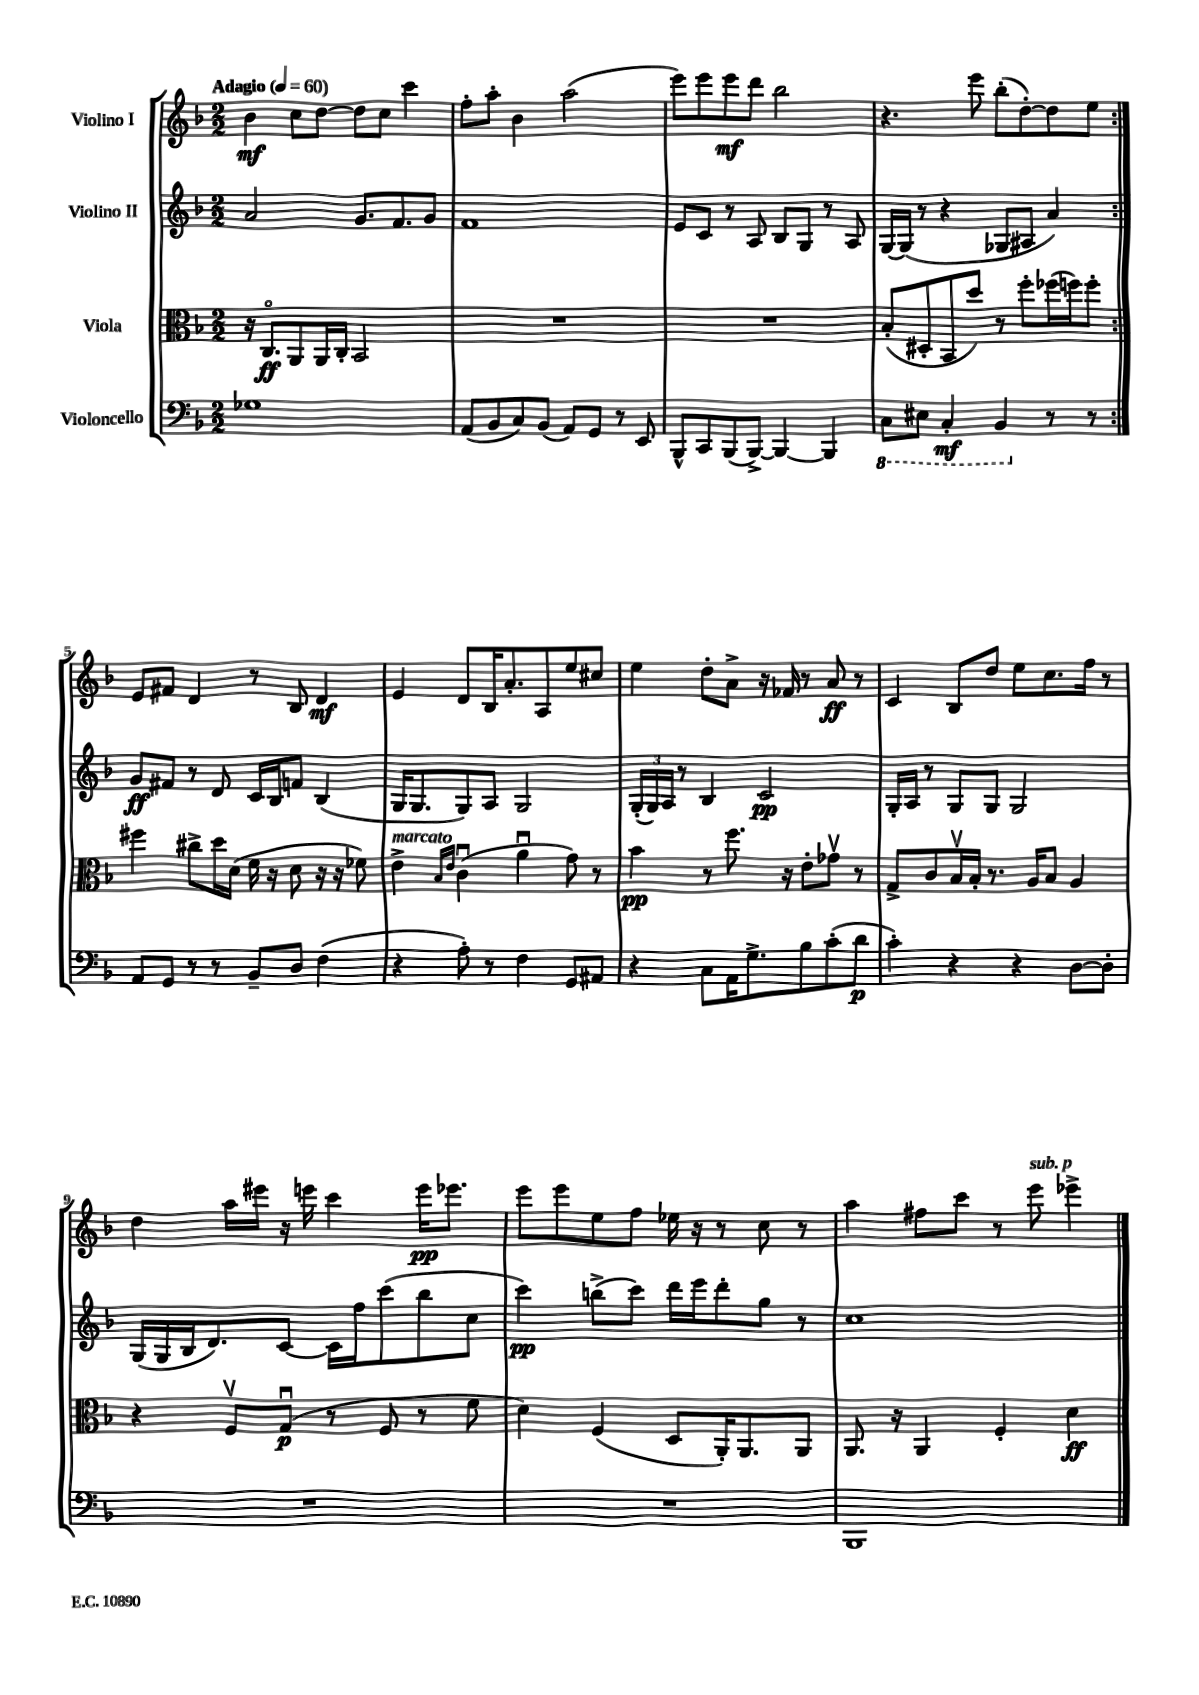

**kern	**dynam	**kern	**dynam	**kern	**dynam	**kern	**dynam
*part4	*part4	*part3	*part3	*part2	*part2	*part1	*part1
*staff4	*staff4	*staff3	*staff3	*staff2	*staff2	*staff1	*staff1
*I"Violoncello	*	*I"Viola	*	*I"Violino II	*	*I"Violino I	*
*clefF4	*	*clefC3	*	*clefG2	*	*clefG2	*
*k[b-]	*	*k[b-]	*	*k[b-]	*	*k[b-]	*
*M2/2	*	*M2/2	*	*M2/2	*	*M2/2	*
*MM60	*	*MM60	*	*MM60	*	*MM60	*
=1	=1	=1	=1	=1	=1	=1	=1
!	!	!	!	!	!	!LO:TX:a:B:t=Adagio	!
1G-X	.	16r	.	2a/	.	4b-\	mf
.	.	8.C/L	ff	.	.	.	.
.	.	8AA/	.	.	.	8cc\L	.
.	.	16AA/L	.	.	.	[8dd\J	.
.	.	16C'/JJ	.	.	.	.	.
.	.	2BB-/	.	8.g/L	.	8dd\L]	.
.	.	.	.	.	.	8cc\J	.
.	.	.	.	8.f/	.	.	.
.	.	.	.	.	.	4ccc\	.
.	.	.	.	8g/J	.	.	.
=2	=2	=2	=2	=2	=2	=2	=2
(8AA/L	.	1r	.	1f	.	8ff'\L	.
8BB-/	.	.	.	.	.	8aa'\J	.
8C/)	.	.	.	.	.	4b-\	.
(8BB-/J	.	.	.	.	.	.	.
8AA/L)	.	.	.	.	.	(2aa\	.
8GG/J	.	.	.	.	.	.	.
8r	.	.	.	.	.	.	.
8EE/	.	.	.	.	.	.	.
=3	=3	=3	=3	=3	=3	=3	=3
8BBB-^^/L	.	1r	.	8e/L	.	8eee\L)	.
8CC/	.	.	.	8c/J	.	8eee\	.
(8BBB-/	.	.	.	8r	.	8eee\	mf
[8BBB-^/J)	.	.	.	8A/	.	8ddd\J	.
4BBB-/_	.	.	.	8B-/L	.	2bb-\	.
.	.	.	.	8G/J	.	.	.
4BBB-/]	.	.	.	8r	.	.	.
.	.	.	.	8A/	.	.	.
=4	=4	=4	=4	=4	=4	=4	=4
*8ba	*	*	*	*	*	*	*
8CC\L	.	(8B-'/L	.	[16G/LL	.	4.r	.
.	.	.	.	(16G/JJ]	.	.	.
8EE#X\J	.	8D#X'/	.	8r	.	.	.
4CC'/	mf	8BB-/	.	4r	.	.	.
.	.	8dd/J)	.	.	.	8eee\	.
4BBB-/	.	8r	.	8G-X/L	.	(8bb-'\L	.
.	.	8ff'\L	.	8A#X/J	.	[8dd'\)	.
*X8ba	*	*	*	*	*	*	*
8r	.	(16ff-X\L	.	4a/)	.	8dd\]	.
.	.	16ffn\J)	.	.	.	.	.
8r	.	8ff'\J	.	.	.	8ee\J	.
!!LO:LB:g=z
=5:|!	=5:|!	=5:|!	=5:|!	=5:|!	=5:|!	=5:|!	=5:|!
8AA/L	.	4ff#X\	.	8g/L	ff	8e/L	.
8GG/J	.	.	.	8f#X/J	.	8f#X/J	.
8r	.	8cc#X^\L	.	8r	.	4d/	.
8r	.	16dd\L	.	8d/	.	.	.
.	.	(16d\JJ	.	.	.	.	.
8BB-~/L	.	16f\	.	16c/LL	.	8r	.
.	.	16r	.	16B-/J	.	.	.
8D/J	.	8d\	.	8fn/J	.	8B-/	.
(4F\	.	16r	.	(4B-/	.	4d/	mf
.	.	16r	.	.	.	.	.
.	.	8f-X\)	.	.	.	.	.
=6	=6	=6	=6	=6	=6	=6	=6
!	!	!LO:TX:a:i:t=marcato	!	!	!	!	!
4r	.	4e^\	.	16G/KL	.	4e/	.
.	.	.	.	8.G/	.	.	.
.	.	16qqB-/LL	.	.	.	.	.
.	.	16qqe/JJ	.	.	.	.	.
8A'\)	.	(4cu\	.	8G/)	.	8d/L	.
8r	.	.	.	8A/J	.	16B-/K	.
.	.	.	.	.	.	8.a'/	.
4F\	.	4au\	.	2G/	.	.	.
.	.	.	.	.	.	8A/	.
8GG/L	.	8g\)	.	.	.	8ee/	.
8AA#X/J	.	8r	.	.	.	8cc#X/J	.
=7	=7	=7	=7	=7	=7	=7	=7
4r	.	4b-\	pp	(24G'/LL	.	4ee\	.
.	.	.	.	24G/)	.	.	.
.	.	.	.	24A/JJ	.	.	.
.	.	.	.	8r	.	.	.
8C\L	.	8r	.	4B-/	.	8dd'\L	.
16AA\K	.	8.ff\	.	.	.	8a^\J	.
8.G^\	.	.	.	.	.	.	.
.	.	.	.	2c/	pp	16r	.
.	.	16r	.	.	.	16f-X/	.
8B-\	.	8e'\L	.	.	.	8r	.
(8c'\	.	8g-Xv\J	.	.	.	8a/	ff
8d\J	p	8r	.	.	.	8r	.
=8	=8	=8	=8	=8	=8	=8	=8
4c'\)	.	8G^/L	.	16G'/LL	.	4c/	.
.	.	.	.	16A/JJ	.	.	.
.	.	8c/	.	8r	.	.	.
4r	.	16B-v/L	.	8G/L	.	8B-/L	.
.	.	16B-'/JJ	.	.	.	.	.
.	.	8.r	.	8G/J	.	8dd/J	.
4r	.	.	.	2G/	.	8ee\L	.
.	.	16A/KL	.	.	.	.	.
.	.	8B-/J	.	.	.	8.cc\	.
[8D\L	.	4A/	.	.	.	.	.
.	.	.	.	.	.	16ff\Jk	.
8D'\J]	.	.	.	.	.	8r	.
!!LO:LB:g=z
=9	=9	=9	=9	=9	=9	=9	=9
1r	.	4r	.	(16G/LL	.	4dd\	.
.	.	.	.	16G/	.	.	.
.	.	.	.	16B-/J	.	.	.
.	.	.	.	8.d/)	.	.	.
.	.	8Fv/L	.	.	.	16aa\LL	.
.	.	.	.	.	.	16eee#X\JJ	.
.	.	(8Gu/J	p	[8c/J	.	16r	.
.	.	.	.	.	.	16eeen\	.
.	.	8r	.	16c\LL]	.	4ccc\	.
.	.	.	.	16ff\J	.	.	.
.	.	8F/	.	(8ccc\	.	.	.
.	.	8r	.	8bb-\	.	16eee\KL	pp
.	.	.	.	.	.	8.eee-X\J	.
.	.	8f\	.	8cc\J	.	.	.
=10	=10	=10	=10	=10	=10	=10	=10
1r	.	4d\)	.	4ccc\)	pp	8eee\L	.
.	.	.	.	.	.	8eee\	.
.	.	(4F/	.	(8bbn^\L	.	8ee\	.
.	.	.	.	8ccc\J)	.	8ff\J	.
.	.	8D/L	.	16ddd\LL	.	16ee-X\	.
.	.	.	.	16eee\J	.	16r	.
.	.	16AA'/K)	.	8ddd'\	.	8r	.
.	.	8.AA/	.	.	.	.	.
.	.	.	.	8gg\J	.	8cc\	.
.	.	8AA/J	.	8r	.	8r	.
=11	=11	=11	=11	=11	=11	=11	=11
1BBB-	.	8.AA/	.	1cc	.	4aa\	.
.	.	16r	.	.	.	.	.
.	.	4AA/	.	.	.	8ff#X\L	.
.	.	.	.	.	.	8ccc\J	.
.	.	4F'/	.	.	.	8r	.
!	!	!	!	!	!	!LO:TX:a:i:t=sub. p	!
.	.	.	.	.	.	8eee\	.
.	.	4d\	ff	.	.	4eee-X^\	.
==	==	==	==	==	==	==	==
*-	*-	*-	*-	*-	*-	*-	*-
